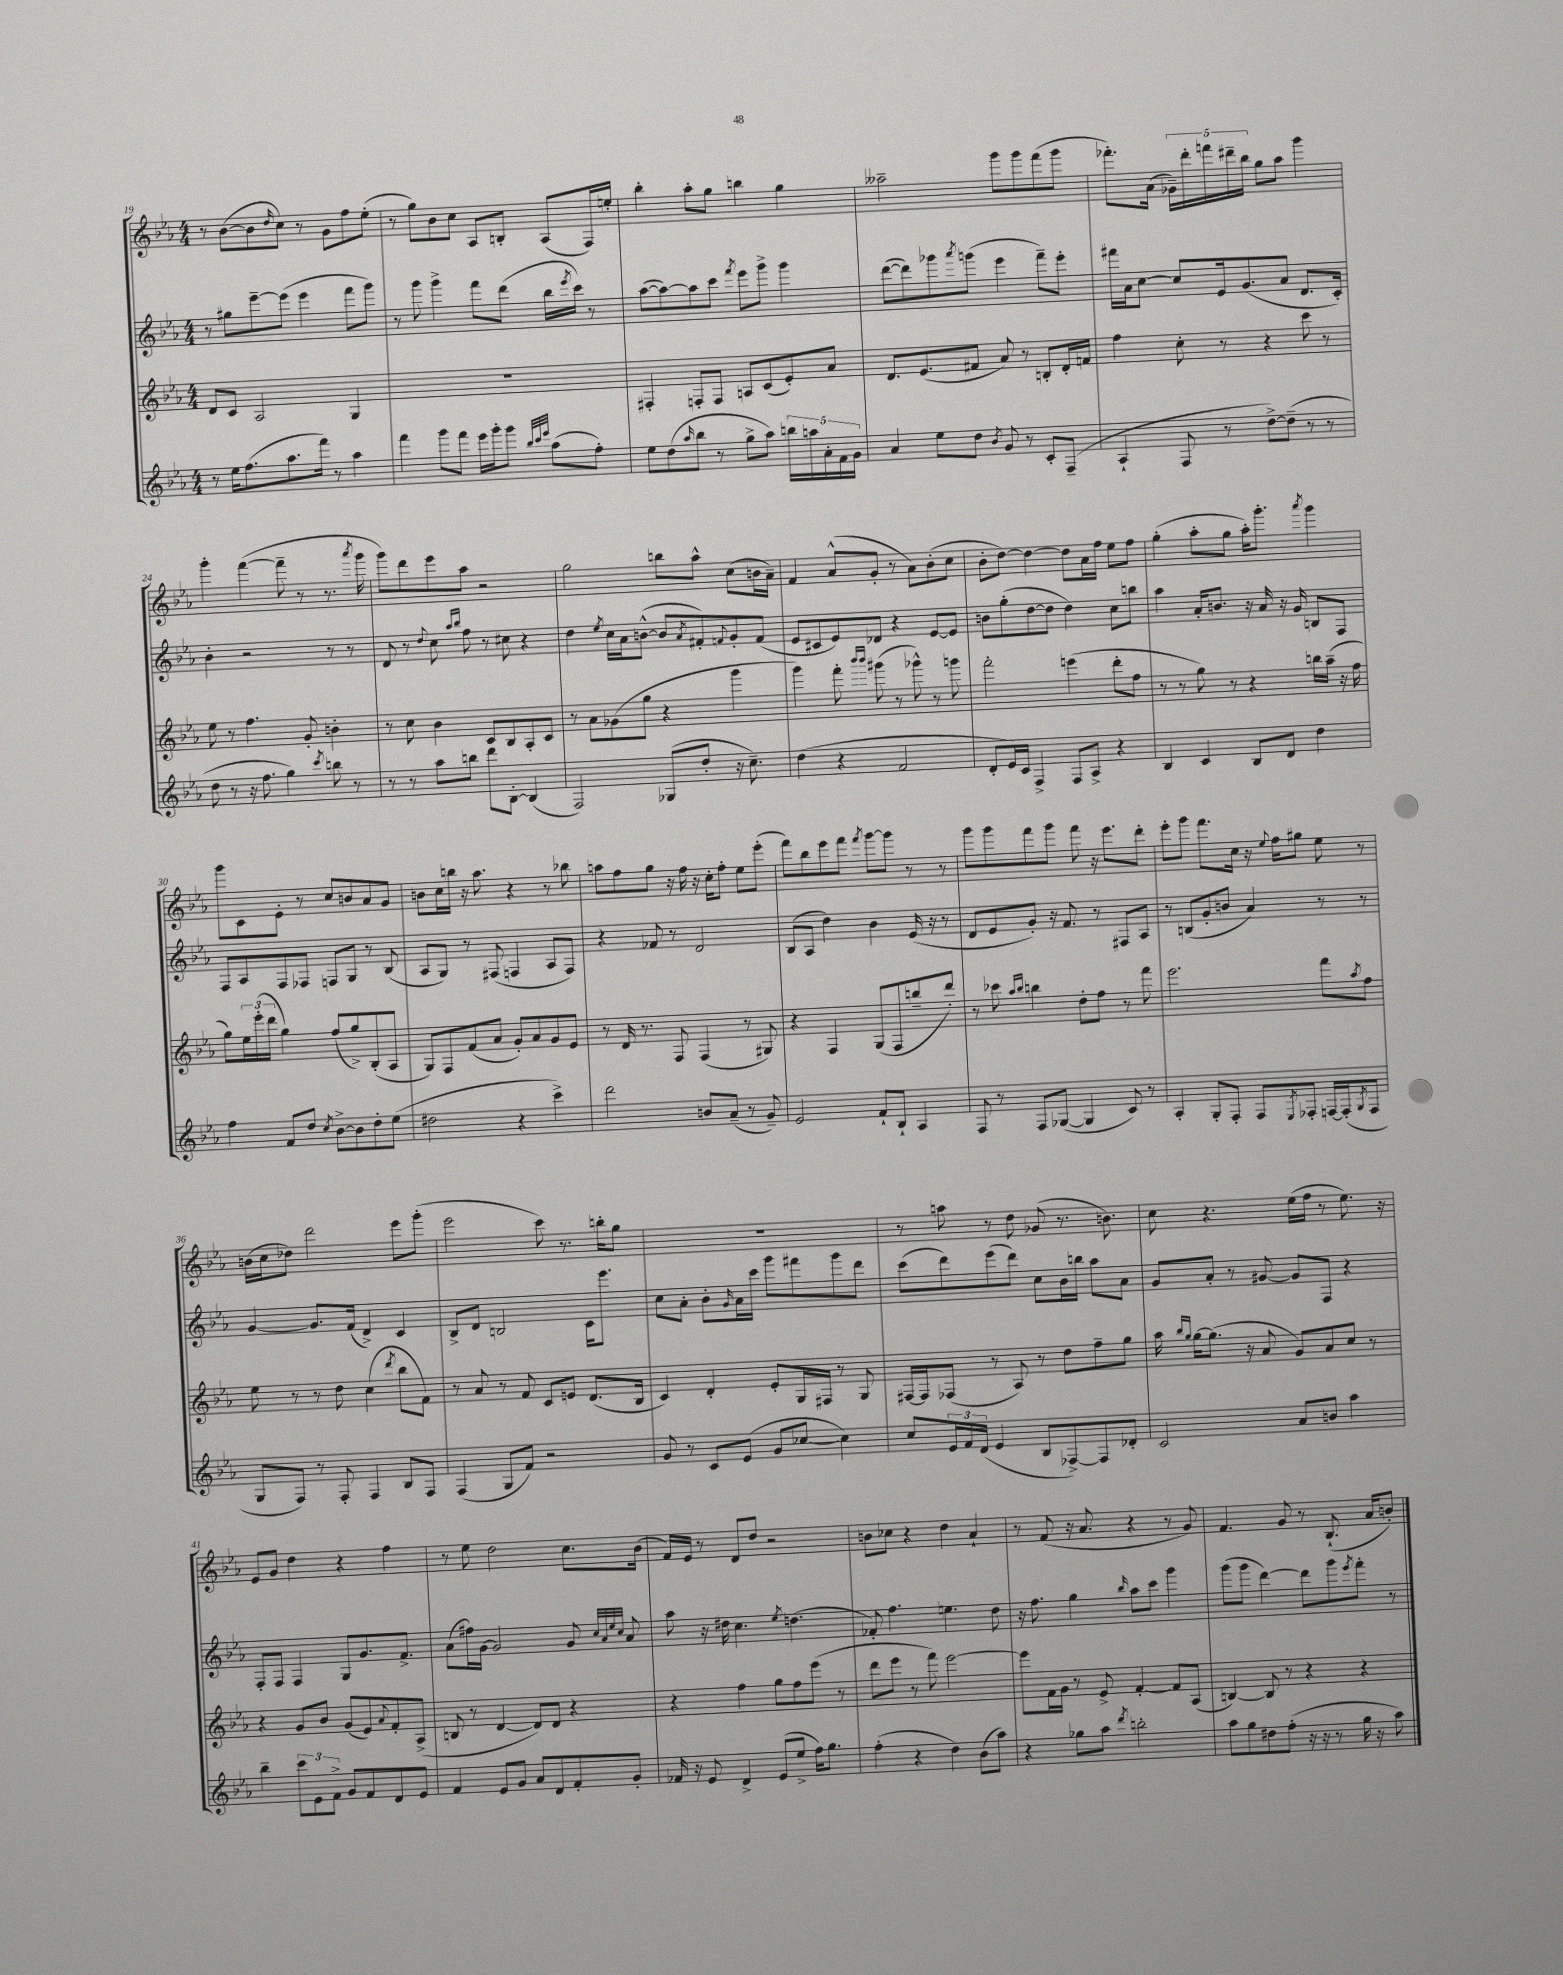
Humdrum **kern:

**kern	**kern	**kern	**kern
*part4	*part3	*part2	*part1
*staff4	*staff3	*staff2	*staff1
*clefG2	*clefG2	*clefG2	*clefG2
*k[b-e-a-]	*k[b-e-a-]	*k[b-e-a-]	*k[b-e-a-]
*M4/4	*M4/4	*M4/4	*M4/4
=19	=19	=19	=19
8r	8d/L	8r	8r
16ee-\KL	8c/J	8gg#X\L	([8b-\L
(8.ff\	.	.	.
.	2A-/	[8eee-~\	8b-\]
.	.	.	16qqdd/
8.aa-\	.	(8eee-\J]	8cc\J)
.	.	4eee-\	8r
16fff\Jk)	.	.	.
8r	.	.	8g\L
4aa-\	4G/	8fff\L	8ff\
.	.	8ggg\J)	(8ee-'\J
=20	=20	=20	=20
4fff\	1r	8r	8r
.	.	8ggg\	8gg\L)
8ggg\L	.	4ggg^\	8b-\
8fff\J	.	.	8cc\J
16eee-\LL	.	8fff\L	8A-/L
16ggg'\J	.	.	.
8ggg\J	.	(8ddd\J	8Bn'/J
32qqbb-/LLL	.	.	.
32qqccc/	.	.	.
32qqeee-/JJJ	.	.	.
(8aa-\L	.	16bb-\LL	(8A-/L
.	.	8qeee-/	.
.	.	16ccc\JJ)	.
8ff'\J)	.	8r	16F/L)
.	.	.	16een'/JJ
=21	=21	=21	=21
8ee-\L	4F#X'/	([8aa-\L	4bb-'\
(8dd\	.	8aa-\_)	.
16qqaa-/	.	.	.
8bb-\J	8Fn'/L	8aa-\]	8aa-'\L
8r	8F/J	8ccc\J	8gg\J
.	.	8qfff/	.
8gg^\L	8An/L	8eee-\L	4bbn\
8aa-\J)	(8c/	8ggg^\J	.
20bbn\LL	8e-'/)	4ggg\	4gg\
20aan\	.	.	.
20a-'\	.	.	.
.	8a-/J	.	.
20f\	.	.	.
20g\JJ	.	.	.
=22	=22	=22	=22
4a-/	8.d/L	([8ddd\L	2aa--X~\
.	.	8ddd\])	.
.	(8.e-/	.	.
8ee-\L	.	8ggg-X\	.
.	.	8qaaa-/	.
8dd\J	8f#X/J	(8gggn\J	.
8qb-/	.	.	.
8g/	8a-/)	4eee-\	8ggg\L
8r	8r	.	8ggg\
8c'/L	8Bn'/L	8fff~\L)	(8fff\
(8F~/J	16d'/L	8eee-'\J	8ggg\J
.	16fn/JJ	.	.
=23	=23	=23	=23
4A-`/	4ff\	16fff#X\LL	8.fff-X'\L)
.	.	16a-\J	.
.	.	[8cc\J	.
.	.	.	(16a-\Jk
8F/	8cc'\	8cc/L]	20g-X~\LL)
.	.	.	20ddd'\
.	.	.	20fffn\
8r	8r	16e-/k	.
.	.	.	20ddd#X~\
.	.	(8.g/	.
.	.	.	20bb-\JJ
[8dd^\L)	4r	.	8gg\L
(8dd~\J]	.	8a-/J	8aa-\J
8r	8ccc\	8.d/L	4ggg\
8r	8r	.	.
.	.	16c'/Jk)	.
!!LO:LB:g=z
=24	=24	=24	=24
8dd\	8ee-\	4b-'\	4ggg'\
8r	8r	.	.
16r	4.ff\	2r	([4fff\
8.ff\	.	.	.
4gg\)	.	.	8fff~\]
.	8g'/	.	8r
8qccc/	.	.	.
8bbn\	4bn'\	8r	8.r
8r	.	8r	.
.	.	.	8qaaa-/
.	.	.	16ggg\
=25	=25	=25	=25
8r	8r	8d/	8ggg\L)
8r	8cc\	8r	8ddd\
.	.	8qqdd/	.
8aa-\L	4b-\	8cc\	8eee-\
.	.	16qqaa-/LL	.
.	.	16qqbb-/JJ	.
8bbn\J	.	8ff\	8aa-\J
8ddd\L	8c/L	8r	2r
[8B-'\J	8B-/	8cc#X\	.
(4B-/]	8A-'/	4r	.
.	8c/J	.	.
=26	=26	=26	=26
2F/)	8r	4dd\	2gg\
.	8a-\L	.	.
.	.	8qee-/	.
.	(8g-X\	16cc\LL	.
.	.	16a-\J	.
.	8gg\J	([8bn^^\J	.
(8G-X/L	4r	8b/L]	8bbn\L
.	.	8qa-/	.
8dd'/J	.	8f#X'/)	8aa-^^\J
.	.	8qqfn/	.
16r	4ggg\	8g'/	(8cc\L
8.cc~\)	.	.	.
.	.	(8f/J	16bn\L
.	.	.	16a-~\JJ)
=27	=27	=27	=27
(4dd\	4ggg\)	8e-/L	4f/
.	.	8c#X/	.
4r	8fff'\	8e-/)	(8a-^^/L
.	16qqbbb-/LL	.	.
.	16qqbbb-/JJ	.	.
.	(8ggg#X\	8d-X/J	8g'/J
2f/	8r	4r	8r
.	8ggg-X^^\)	.	8a-\L)
.	8r	[8e-/L	(8b-'\
.	8gggn\	8e-/J]	8cc\J
=28	=28	=28	=28
8d'/L	2fff'\	8bn\L	8b-'\L
16e-/L)	.	(8gg'\	[8dd\J)
16c/JJ	.	.	.
4F^/	.	[8dd\	4dd\_
.	.	8dd\J]	.
8F/L	(4eeen\	4dd\)	8dd\L]
8A-^/J	.	.	16a-\L
.	.	.	16ff\JJ
4r	8ddd'\L	8cc\L	8ee-\L
.	8ff\J	8bbn\J	8ff\J
=29	=29	=29	=29
4B-/	8r	4aa-\	(4gg'\
.	8r	.	.
4c/	8gg\)	16a-'/KL	8aa-'\L
.	.	8.bn/J	.
.	8r	.	8gg\J
8B-/L	4r	16r	16aa-'\KL)
.	.	16a-/	8.ggg'\J
8d/J	.	16r	.
.	.	16g/	.
.	.	.	8qaaa-/
4dd\	16bbn\LL	8Bn/L	4ggg\
.	(16aa-~\JJ	.	.
.	16r	8F/J	.
.	16ff\	.	.
!!LO:LB:g=z
=30	=30	=30	=30
4ff\	8gg\L)	8F/L	8ggg\L
.	24ee-\L	8A-/	8c\
.	(24eee-'\	.	.
.	24ddd\JJ	.	.
8f/L	4gg\)	8F/	8e-'\J
8dd/J	.	8F-X/J	8r
8qcc/	.	.	.
[8b-^\L	(8ff/L	8Fn/L	8cc/L
8b-\]	8gg^/)	8G/J	8bn/
8dd'\	(8B-'/	8r	8a-/
(8ee-\J	8A-/J	(8B-/	8g/J
=31	=31	=31	=31
2dd#X\	8G/L)	8A-/L	8bn\L
.	8F/	8G/J)	16cc\L
.	.	.	16bbn\JJ
.	(8f/	8r	16r
.	.	.	8.aa-\
.	8a-/J	(8F#X/	.
4r	8g'/L)	4Fn/	4r
.	8a-/	.	.
4ccc^\)	8g/	8A-/L	8r
.	8e-/J	8F/J)	8bb-X\
=32	=32	=32	=32
2ddd\	8r	4r	8aan\L
.	16d/	.	8ff\
.	8.r	.	.
.	.	8f-X/	8gg\J
.	8F/	8r	16r
.	.	.	16ff\
8bn/L	(4F/	2d/	16r
.	.	.	16cc'\KL
(8a-~/J	.	.	8ff'\J
8r	8r	.	8ee-\L
8g~/)	8G#X/)	.	(8eee-'\J
=33	=33	=33	=33
2e-/	4r	(8B-/L	8fff\L)
.	.	8A-/J	8bb-\
.	4F/	4dd\)	8eee-\
.	.	.	8fff\J
.	.	.	8qfff/
8f`/L	(8G/L	4b-\	[8ggg\L
8B-`/J	8F/	.	8ggg\J]
4A-/	8bbn~/	(16e-/	8r
.	.	16r	.
.	8ddd'/J)	8r	8r
=34	=34	=34	=34
8F/	8r	8d/L	8ggg\L
8r	8ccc-X\	8e-/	8ggg\
.	16qqaa-/LL	.	.
.	16qqbb-/JJ	.	.
8F/L	4bbn\	8g'/J)	8fff\
([8G-X/J	.	16r	8ggg\J
.	.	8.f/	.
4G-/]	8dd'\L	.	8fff\
.	8ff\J	8r	16r
.	.	.	8.eee-\L
8c/)	8r	8F#X/L	.
8r	8fff\	8A-/J	8ddd'\J
=35	=35	=35	=35
4A-'/	2.eee-\	8r	8eee-'\L
.	.	(8Bn/L	8ggg\J
8G'/L	.	8g'/	8.fff\L
8F'/J	.	8bn/J	.
.	.	.	16cc\Jk
8F/L	.	4a-/)	16r
.	.	.	8qqee-/
.	.	.	16ff\KL
8qE-/	.	.	.
8F-X'/J	.	.	8gg#X\J
[16Fn/LL	8fff\L	8r	8ee-\
(16F'/J]	.	.	.
8qG/	8qaa-/	.	.
8F/J	8ff\J	8r	8r
!!LO:LB:g=z
=36	=36	=36	=36
8G/L	8ee-\	[4g/	(16bn\LL
.	.	.	16cc\J
8F/J)	8r	.	8dd-X\J)
8r	8r	8.g/L]	2ddd\
8F'/	8dd\	.	.
.	.	(16f/Jk	.
4F/	(4cc\	4d^/)	.
.	8qddd/	.	.
8B-/L	8bb-\L	4c/	8eee-\L
8F/J	8f\J)	.	(8ggg'\J
=37	=37	=37	=37
(4F/	8r	8B-^/L	2eee-\
.	8a-/	8d/J	.
8G/L	8r	2Bn/	.
8f/J)	8f/	.	.
2r	8c/L	.	8ccc\)
.	8en/J	.	8.r
.	(8.d/L	16c\KL	.
.	.	8.eee-\J	16bbn'\KL
.	.	.	8gg\J
.	16B-/Jk	.	.
=38	=38	=38	=38
8g/	4c/)	8cc\L	1r
8r	.	8a-'\J	.
8c/L	4d'/	8b-'\L	.
.	.	16qqg/	.
(8e-/J	.	16a-\L	.
.	.	16ccc\JJ	.
8g/L	8e-'/L	8ggg\L	.
[8cc-X/J	16G/L	8fff#X\	.
.	16F#X/JJ	.	.
4cc-\])	8r	8ggg\	.
.	8G/	8ddd\J	.
=39	=39	=39	=39
8cc/L	[16F#X/LL	(8ccc\L	8r
.	16F#/J]	.	.
24e-/L	(8F-X/J	8ddd\)	8aan\
24f/	.	.	.
(24d/JJ	.	.	.
4e-/	8r	(8eee-\	8r
.	8A-/)	8ddd\J)	8dd\
8B-/L	8r	8cc\L	(8g-X/
[8F-X^/)	8dd\L	16b-\L	8.r
.	.	16bbn\JJ	.
8F-/]	8ff~\	8aa-\L	.
.	.	.	8.bn\)
8d-X'/J	8gg\J	8a-\J	.
=40	=40	=40	=40
2c/	16aa-\	8g/L	8cc\
.	16qqbb-/LL	.	.
.	16qqgg/JJ	.	.
.	[16gg\KL	.	.
.	(8.gg\J]	8a-'/J	4.r
.	.	8r	.
.	16r	.	.
.	8a-/	[8g#X/	.
8a-/L	8g/L)	8g#/L]	(16ee-\LL
.	.	.	16ff\JJ
8bn/J	8a-/	8F/J	8r
4aa-\	8cc/J	4r	8.ee-\)
.	8r	.	.
.	.	.	16r
!!LO:LB:g=z
=41	=41	=41	=41
4bb-~\	4r	8F'/L	8e-/L
.	.	8F/J	8g/J
12ccc\L	8g/L	4F/	4dd\
12e-\	.	.	.
.	8b-/J	.	.
12f^\J	.	.	.
8g/L	(8g/L	8G/L	4r
8f/	8e-/)	8.g/	.
.	8qqa-/	.	.
8d/	8f'/	.	4ff\
.	.	8.f^/J	.
8e-/J	(8A-^/J	.	.
=42	=42	=42	=42
4f/	8Bn/	(8a-\L	8r
.	8r	16ff#X\L)	8ee-\
.	.	[16g\JJ	.
8e-/L	[4d/	2g/]	2dd\
8g/J	.	.	.
8a-/L	8d/L])	.	.
8d/	8d/J	.	.
8f'/	4r	8g/	8.cc\L
.	.	32qqcc/LLL	.
.	.	32qqa-/	.
.	.	32qqee-/	.
.	.	32qqcc/JJJ	.
8g'/J	.	8a-/	.
.	.	.	(16b-\Jk
=43	=43	=43	=43
16f-X/	4r	8aa-\	16f/LL)
16r	.	.	16e-/JJ
8e-/	.	16r	8r
.	.	16dd#X\	.
4d^/	4ff\	4.cc\	8d/L
.	.	.	8dd/J
(8e-/L	8gg\L	.	2r
.	.	8qee-/	.
8ee-^/J	8ff\	(4.ddn\	.
16ff\KL)	(8eee-\J	.	.
8.gg\J	.	.	.
.	8r	.	.
=44	=44	=44	=44
(4ff'\	8ddd\L	8f-X'/)	8bn\L
.	8eee-\J	4.ff\	8cc-X\J
4r	8r	.	4r
.	8fff\)	.	.
4dd\)	[2eee-\	4.een\	4dd\
(8b-\L	.	.	4a-`/
8aa-\J)	.	8dd\	.
=45	=45	=45	=45
4r	8eee-\L]	16r	8r
.	.	8.ff\	.
.	16f\L	.	(8f/
.	16g\JJ	.	.
8gg-X\L	8r	4gg\	16r
.	.	.	8.a-/
8aa-\J	8e-^/	.	.
8qddd/	.	16qqbb-/	.
2bbn'\	[4f'/	8aa-\L	4r
.	.	8ccc\J	.
.	8f/L]	4ggg\	8r
.	(8A-/J	.	8g/)
=46	=46	=46	=46
8aa-\L	[4Bn/)	(8ggg\L	4.f/
8gg\	.	8ggg\J	.
8dd#X\	8B/]	[4ddd\)	.
(8ff'\J	8r	.	8g/
16r	4r	8ddd\L]	8r
16r	.	.	.
8r	.	8ggg\	(8.B-`/
.	.	8qeee-/	.
16gg\	4r	8fff'\J	.
16r	.	.	16a-/KL
8aa-\)	.	8r	8bn'/J)
==	==	==	==
*-	*-	*-	*-
